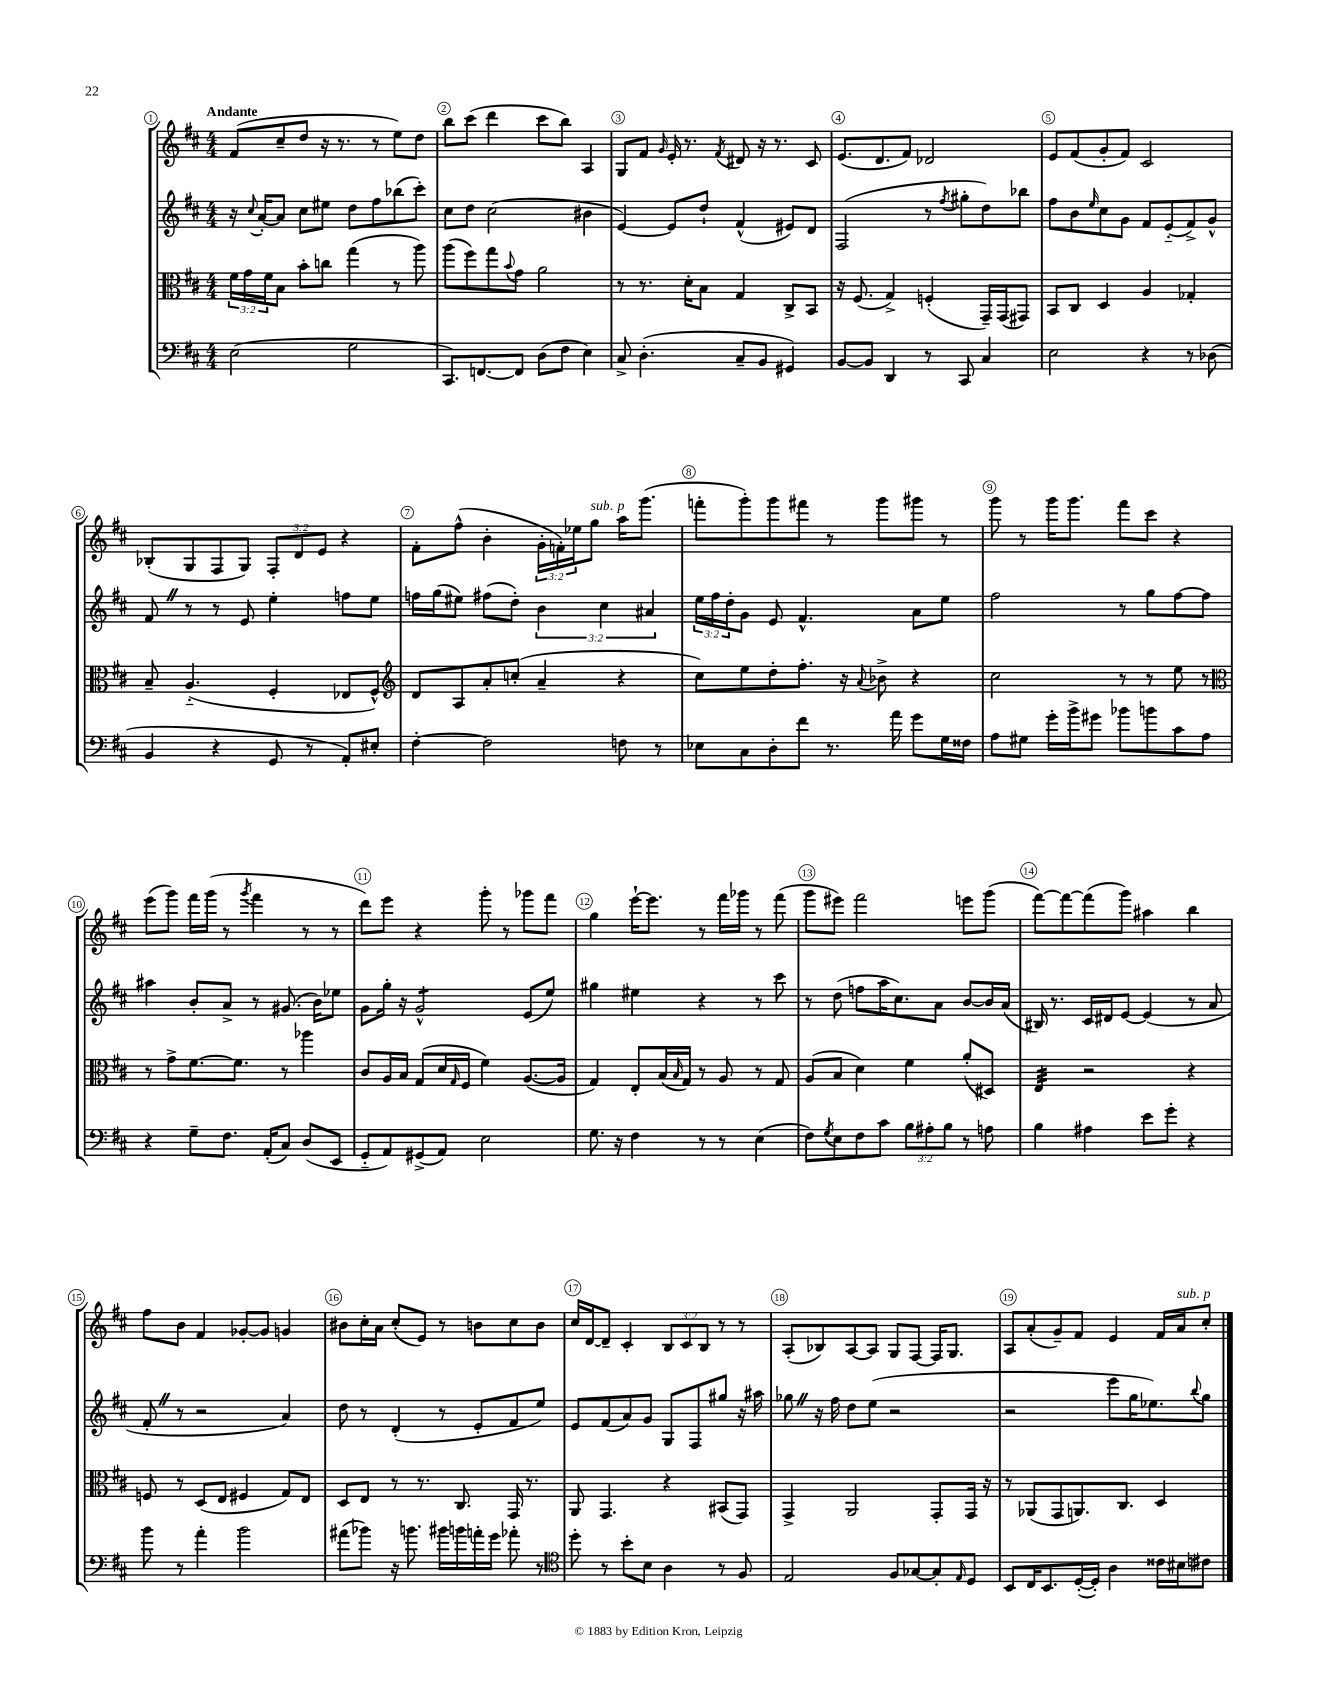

**kern	**kern	**kern	**kern
*staff4	*staff3	*staff2	*staff1
*clefF4	*clefC3	*clefG2	*clefG2
*k[f#c#]	*k[f#c#]	*k[f#c#]	*k[f#c#]
*M4/4	*M4/4	*M4/4	*M4/4
(2E	24f#	16r	(8f#
.	24g	.	.
.	.	8qqcc#	.
.	.	[16a'	.
.	24f#	.	.
.	8B	8a]	8cc#~
.	8b'	8cc#	8dd
.	8cc	8ee#	16r
.	.	.	8.r
2G	(4gg	8dd	.
.	.	8ff#	8r
.	8r	(8bb-	8ee)
.	8aa)	8ccc#')	8dd
=	=	=	=
8.CC#)	(8aa	8cc#	8bb
.	8ff#)	8dd	(8ccc#
[8.FF	.	.	.
.	8gg	(2cc#	4ddd
.	8qqb	.	.
8FF]	8g	.	.
(8D	2a	.	8ccc#
8F#	.	.	8bb)
4E)	.	4b#	4A
=	=	=	=
8C#^	8r	[4e)	8G
(4.D'	8.r	.	8f#
.	.	.	16qqg
.	.	8e]	16e'
.	16d'	.	8.r
.	8B	8dd`	.
.	.	.	8qf#
8C#~	4G	(4f#^^	8d#
8BB	.	.	16r
.	.	.	8.r
4GG#)	8C#^	8e#)	.
.	8BB	8d	8c#
=	=	=	=
[8BB	16r	(2F#	(8.e
.	(8.F#	.	.
8BB]	.	.	.
.	.	.	8.d
4DD	4G^)	.	.
.	.	.	8f#)
8r	(4F'	8r	2d-
.	.	8qff#	.
8CC#	.	8gg#'	.
4C#	16GG~)	8dd)	.
.	(16GG	.	.
.	8GG#)	8bb-	.
=	=	=	=
2E	8BB	8ff#	8e
.	8C#	8b	(8f#
.	.	16qqee	.
.	4D	8cc#	8g'
.	.	8g	8f#)
4r	4A	8f#	2c#
.	.	(8e'~	.
8r	4G-'	8f#^)	.
(8D-	.	8g^^	.
=	=	=	=
4BB	8B~	8f#	(8B-'
.	(4.A'~	8r	8G
4r	.	8r	8F#
.	.	8e	8G)
8GG	4F#'	4ee'	12F#'
.	.	.	12d
8r	.	.	.
.	.	.	12e
8AA')	8E-	8ff	4r
8E#'	8F#^^)	8ee	.
=	=	=	=
*	*clefG2	*	*
[4F#'	8d	16ff	8f#'
.	.	(16gg	.
.	8A	8ee#)	(8ff#^^
2F#]	8a'	(8ff#	4b'
.	(8cc'	8dd')	.
.	4a~	6b	24g'
.	.	.	24f')
.	.	.	24ee-
.	.	.	8gg
.	.	6cc#	.
8F	4r	.	16aa
.	.	.	(8.ggg
.	.	6a#	.
8r	.	.	.
=	=	=	=
8E-	8cc#)	24ee	8fff'
.	.	24ff#	.
.	.	24dd'	.
8C#	8ee	8g	8ggg')
8D'	8dd'	8e	8ggg
8f#	8.ff#'	4.f#^^	8fff#
8.r	.	.	8r
.	16r	.	.
.	8qqa	.	.
.	8b-^	.	8ggg
16a	.	.	.
8g	4r	8a	8ggg#
16G	.	8ee	8r
16F##	.	.	.
=	=	=	=
8A	2cc#	2ff#	8ggg
8G#	.	.	8r
16g'	.	.	16ggg
16b^	.	.	8.ggg
8g#	.	.	.
8b-	8r	8r	8fff#
8b	8r	8gg	8ccc#
8c#	8ee	[8ff#	4r
8A	8r	8ff#]	.
=	=	=	=
*	*clefC3	*	*
4r	8r	4aa#	(8eee
.	8g^	.	8ggg)
8G~	[8.f#	8b'	16fff#
.	.	.	(16ggg
8.F#	.	8a^	8r
.	8.f#]	.	.
.	.	.	8qggg
.	.	8r	4fff#
(16AA'	.	.	.
8C#)	8r	(8.g#	.
(8D	4aa-	.	8r
.	.	16b)	.
8EE	.	8ee-	8r
=	=	=	=
8GG'~	8c#	8g	8ddd)
8AA)	16A	16gg'	8eee
.	16B	16r	.
(8GG#^	(8G	2g^^	4r
8AA)	16d	.	.
.	16qqG	.	.
.	16F#	.	.
2E	4f#)	.	8ggg'
.	.	.	8r
.	([8.A	(8e	8ggg-
.	.	8ee)	8fff#
.	16A]	.	.
=	=	=	=
8.G	4G)	4gg#	4gg
16r	.	.	.
4F#	8E'	4ee#	[16eee`
.	.	.	8.eee]
.	(16B	.	.
.	16qqB	.	.
.	16G)	.	.
8r	8r	4r	8r
8r	8A	.	16fff#
.	.	.	16ggg-
(4E	8r	8r	8r
.	8G	8ccc#	(8fff#
=	=	=	=
8F#)	(8A	8r	8ggg
8qG	.	.	.
8E	8B	(8dd	8eee#)
8F#	4d)	8ff	2fff#
8c#	.	16aa	.
.	.	8.cc#)	.
12B	4f#	.	.
12A#'	.	.	.
.	.	8a	.
12B	.	.	.
8r	(8a'	[8b	8eee
8A	8D#)	16b]	(8ggg
.	.	(16a	.
=	=	=	=
4B	4E	16B#)	[8fff#)
.	.	8.r	.
.	.	.	8fff#_
4A#	2r	16c#	(8fff#]
.	.	16d#	.
.	.	[8e	8ggg)
8e	.	(4e]	4aa#
8g'	.	.	.
4r	4r	8r	4bb
.	.	8a	.
=	=	=	=
8b	8F	8f#'	8ff#
8r	8r	8r	8b
4a'	(8D	2r	4f#
.	8E	.	.
2b	4F#	.	[8g-'
.	.	.	8g-]
.	8G)	4a)	4g
.	8E	.	.
=	=	=	=
(8a#	8D	8dd	8b#
8b-)	8E	8r	16cc#'
.	.	.	16a
16r	8r	(4d'	(8cc#'
8.b	.	.	.
.	8.r	.	8e)
16b#	.	8r	8r
16b	8.C#	.	.
16a'	.	8e'	8b
16g	.	.	.
8a-'	16GG	8f#	8cc#
.	8.r	.	.
8r	.	8ee)	8b
=	=	=	=
*clefC4	*	*	*
8dd'	8AA	8e	16cc#
.	.	.	[16d
8r	4.GG	(8f#	8d~]
8b'	.	8a)	4c#'
8B	.	8g	.
4A	4r	8G	12B
.	.	.	12c#
.	.	8F#	.
.	.	.	12B
8r	(8BB#	8gg#	8r
8F#	8GG)	16r	8r
.	.	16aa#	.
=	=	=	=
2E	4GG^	8gg-	(8A'
.	.	16r	8B-)
.	.	16ff#	.
.	2AA	8dd	[8A
.	.	(8ee	8A]
8F#	.	2r	8G
[8G-	.	.	[8F#
8G-']	8GG'	.	16F#]
.	.	.	8.G
16qqE	.	.	.
8D	16GG	.	.
.	16r	.	.
=	=	=	=
8BB	8r	2r	8A
16C#	(8AA-	.	(8a'
8.BB	.	.	.
.	8GG	.	8g~)
([16D'	8.AA)	.	8f#
16D'])	.	.	.
4A	.	8eee	4e
.	8.C#	.	.
.	.	16gg	.
.	.	8.ee-)	.
16c##	4D	.	16f#
16B#	.	.	16a
.	.	8qqbb	.
8c#	.	8gg	8cc#'
==	==	==	==
*-	*-	*-	*-
